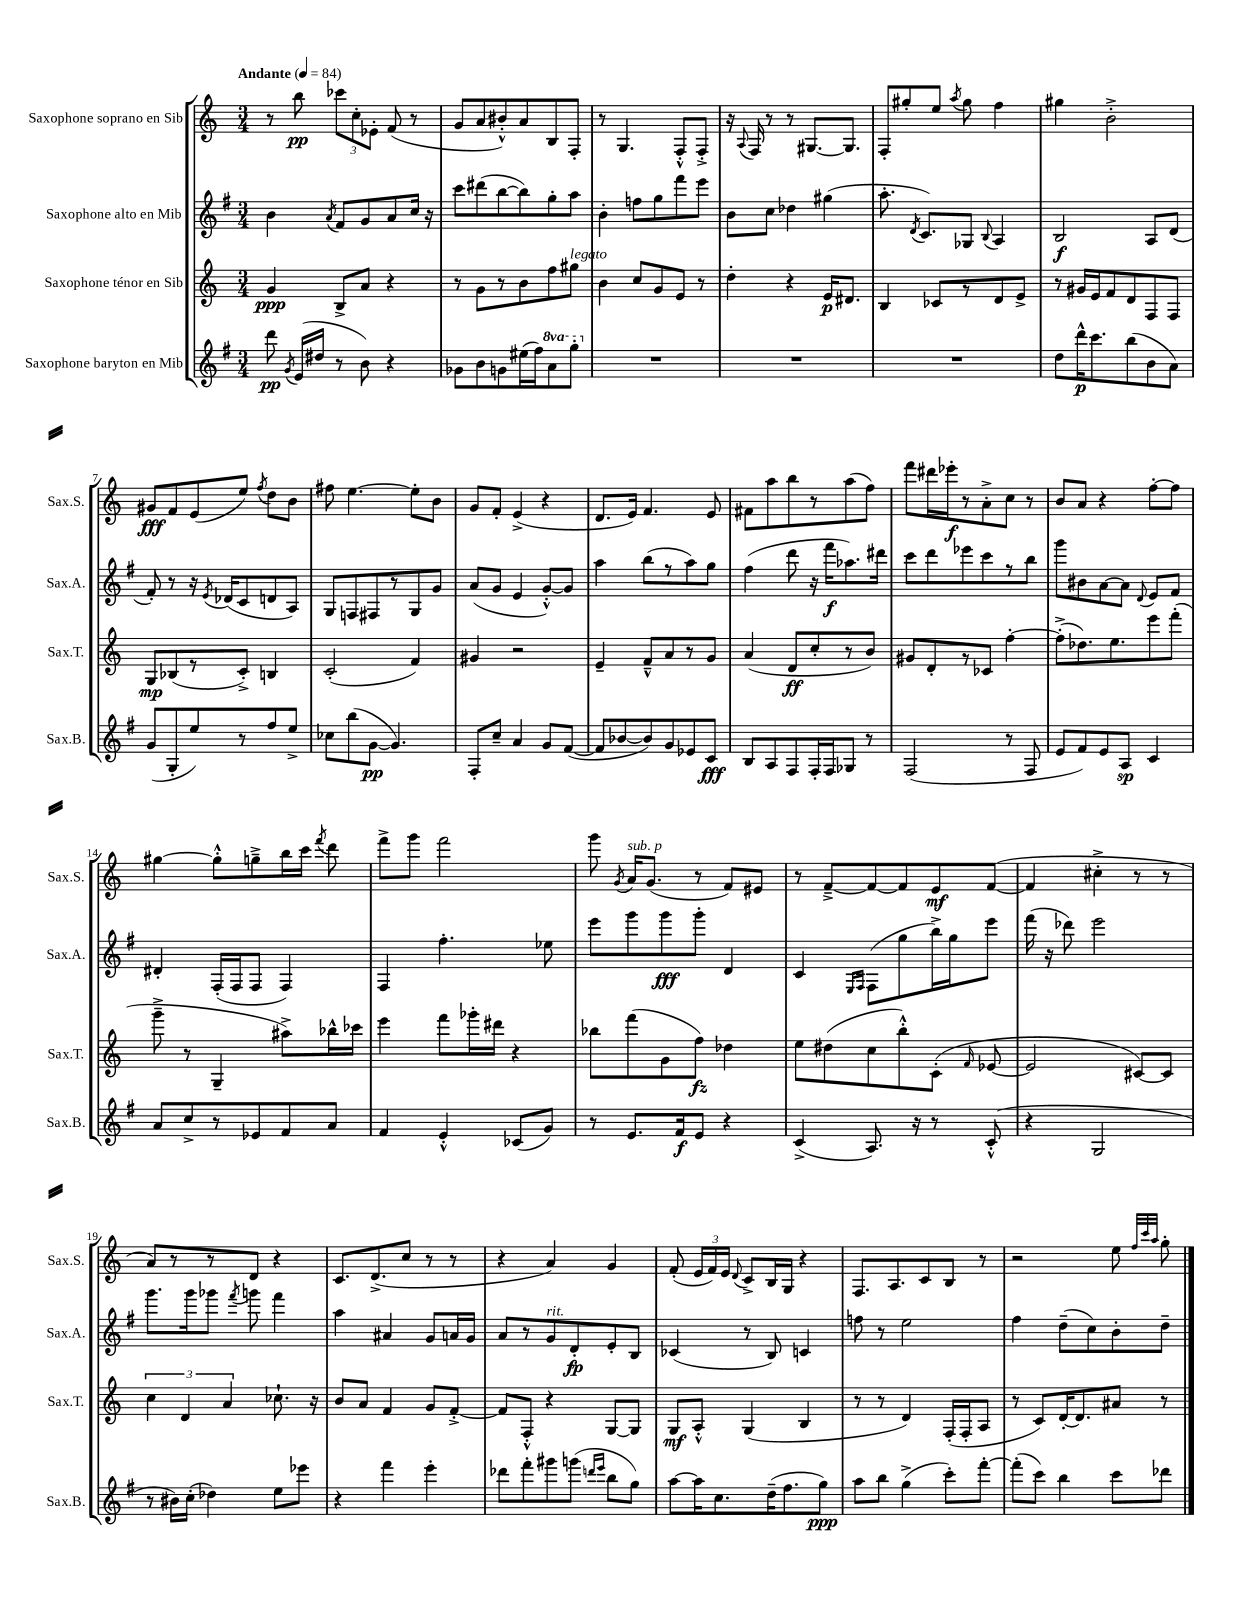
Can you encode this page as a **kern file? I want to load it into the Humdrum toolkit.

**kern	**kern	**kern	**kern
*staff4	*staff3	*staff2	*staff1
*clefG2	*clefG2	*clefG2	*clefG2
*k[f#]	*k[]	*k[f#]	*k[]
*M3/4	*M3/4	*M3/4	*M3/4
*MM84	*MM84	*MM84	*MM84
8ddd	4g	4b	8r
8qg	.	.	.
(16e	.	.	8bb
16dd#	.	.	.
.	.	8qa	.
8r	8B^	8f#	12ccc-
.	.	.	12cc'
8b)	8a	8g	.
.	.	.	12e-'
4r	4r	8a	(8f
.	.	16cc	8r
.	.	16r	.
=	=	=	=
8g-	8r	8ccc	8g
8b	8g	(8ddd#	8a
8g	8r	[8bb	8b#'^^)
(16ee#	8b	8bb])	8a
16ff#)	.	.	.
8aa	8ff	8gg'	8B
8ggg'	8gg#	8aa	8F'
=	=	=	=
2.r	4b	4b'	8r
.	.	.	4.G
.	8cc	8ff	.
.	8g	8gg	.
.	8e	8fff#	8F'^^
.	8r	8eee	8F'^
=	=	=	=
2.r	4dd'	8b	16r
.	.	.	8qqA
.	.	.	16F
.	.	8cc	8r
.	4r	4dd-	8r
.	.	.	[8.G#
.	16e	(4gg#	.
.	8.d#	.	8.G#]
=	=	=	=
2.r	4B	8.aa'	8F'
.	.	.	8gg#'
.	.	8qd	.
.	.	8.c)	.
.	8c-	.	8ee
.	.	.	8qaa
.	8r	8G-	8gg#
.	.	8qqB	.
.	8d	4A	4ff
.	8e^	.	.
=	=	=	=
8dd	8r	2B	4gg#
16ddd^^	16g#	.	.
8.ccc	16e	.	.
.	8f	.	2b'^
(8bb	8d	.	.
8b	8F	8A	.
8a)	8F	(8d	.
=	=	=	=
(8g	8G	8f#')	8g#
8G'	(8B-	8r	8f
8ee)	8r	16r	(8e
.	.	8qe	.
.	.	(16d-	.
8r	8c'^)	8c	8ee)
.	.	.	8qff
8ff#	4B	8d	8dd
8ee^	.	8A)	8b
=	=	=	=
8cc-	(2c'	8G	8ff#
(8bb	.	8F	[4.ee
[8g	.	8F#	.
4.g])	.	8r	.
.	4f)	8G	8ee']
.	.	8g	8b
=	=	=	=
8F#'	4g#	(8a	8g
8cc~	.	8g	8f'
4a	2r	4e	(4e^
8g	.	[8g'^^)	4r
([8f#	.	8g]	.
=	=	=	=
8f#]	4e~	4aa	8.d
[8b-	.	.	.
.	.	.	16e)
8b-])	8f~^^	(8bb	4.f
8g	8a	8r	.
8e-	8r	8aa)	.
8c	8g	8gg	8e
=	=	=	=
8B	(4a	(4ff#	8f#
8A	.	.	8aa
8F#	8d	8ddd	8bb
16F#'	8cc'	16r	8r
16F#	.	16fff#	.
8G-	8r	8.aa-)	(8aa
8r	8b)	.	8ff)
.	.	16ddd#	.
=	=	=	=
(2F#	8g#	8ccc	8fff
.	8d'	8ddd	16ddd#
.	.	.	16eee-'
.	8r	8eee-	8r
.	8c-	8ccc	8a'^
8r	[4ff'	8r	8cc
8F#	.	8bb	8r
=	=	=	=
8e	(8ff'^]	8ggg	8b
8f#)	8.dd-)	8b#	8a
8e	.	[8a	4r
.	8.ee	.	.
8A	.	8a]	.
.	.	8qqd	.
4c	8eee	8e	[8ff'
.	(8fff'	8f#	8ff]
=	=	=	=
8a	8ggg~^	4d#'	[4gg#
8cc^	8r	.	.
8r	4G~	(16F#'	8gg#'^^]
.	.	16F#	.
8e-	.	8F#	8gg~^
8f#	8aa#^)	4F#)	16bb
.	.	.	16ccc
.	.	.	8qfff
8a	16bb-^^	.	8ddd
.	16ccc-	.	.
=	=	=	=
4f#	4eee	4F#	8fff^
.	.	.	8ggg
4e'^^	8fff	4.ff#'	2fff
.	16ggg-'	.	.
.	16ddd#	.	.
(8c-	4r	.	.
8g)	.	8ee-	.
=	=	=	=
8r	8bb-	8eee	8ggg
.	.	.	8qg
8.e	(8fff	8ggg	16a
.	.	.	(8.g
.	8g	8ggg	.
16f#	.	.	.
8e	8ff)	8ggg'	8r
4r	4dd-	4d	8f)
.	.	.	8e#
=	=	=	=
(4c^	8ee	4c	8r
.	(8dd#	.	[8f~^
.	.	16qqE	.
.	.	16qqF#	.
8.A)	8cc	(8F#	8f_
.	8bb'^^)	8gg	8f]
16r	.	.	.
8r	(8c'	16bb^)	8e
.	.	16gg	.
.	16qqf	.	.
(8c'^^	[8e-	8eee	([8f
=	=	=	=
4r	2e-]	(16fff#	4f]
.	.	16r	.
.	.	8ddd-)	.
2G	.	2eee	4cc#'^
.	[8c#)	.	8r
.	8c#]	.	8r
=	=	=	=
8r	6cc	8.ggg	8a)
16b#)	.	.	8r
.	6d	.	.
(16cc'	.	16ggg	.
4dd-)	.	8ggg-	8r
.	6a	.	.
.	.	8qfff#	.
.	.	8ggg	8d
8ee	8.cc-`	4fff#	4r
8eee-	.	.	.
.	16r	.	.
=	=	=	=
4r	8b	4aa	8.c
.	8a	.	.
.	.	.	(8.d^
4fff#	4f	4a#	.
.	.	.	8cc
4eee'	8g	8g	8r
.	[8f'^	16a	8r
.	.	16g	.
=	=	=	=
8ddd-	8f]	8a	4r
8fff#'	8F'^^	8r	.
8ggg#	4r	8g	4a)
(8ggg	.	8d'	.
16qqddd	.	.	.
16qqeee	.	.	.
8bb	[8G	8e'	4g
8gg)	8G]	8B	.
=	=	=	=
[8aa	8G	(4c-	(8f'
16aa]	8A'^^	.	24e
.	.	.	24f)
8.cc	.	.	.
.	.	.	24e
.	.	.	8qqd
.	(4G	8r	8c^
(16dd~	.	8B)	16B
8.ff#	.	.	16G
.	4B	4c	4r
8gg)	.	.	.
=	=	=	=
8aa	8r	8ff	8.F
8bb	8r	8r	.
.	.	.	8.A
(4gg^	4d)	2ee	.
.	.	.	8c
8ccc')	(16F'	.	8B
.	16F'	.	.
[8fff#'	8A	.	8r
=	=	=	=
(8fff#']	8r	4ff#	2r
8ccc)	8c)	.	.
4bb	[16d'	(8dd~	.
.	8.d]	.	.
.	.	8cc)	.
8ccc	8a#	8b'	8ee
.	.	.	32qqff
.	.	.	32qqccc
.	.	.	32qqaa
8ddd-	8r	8dd~	8gg'
==	==	==	==
*-	*-	*-	*-
